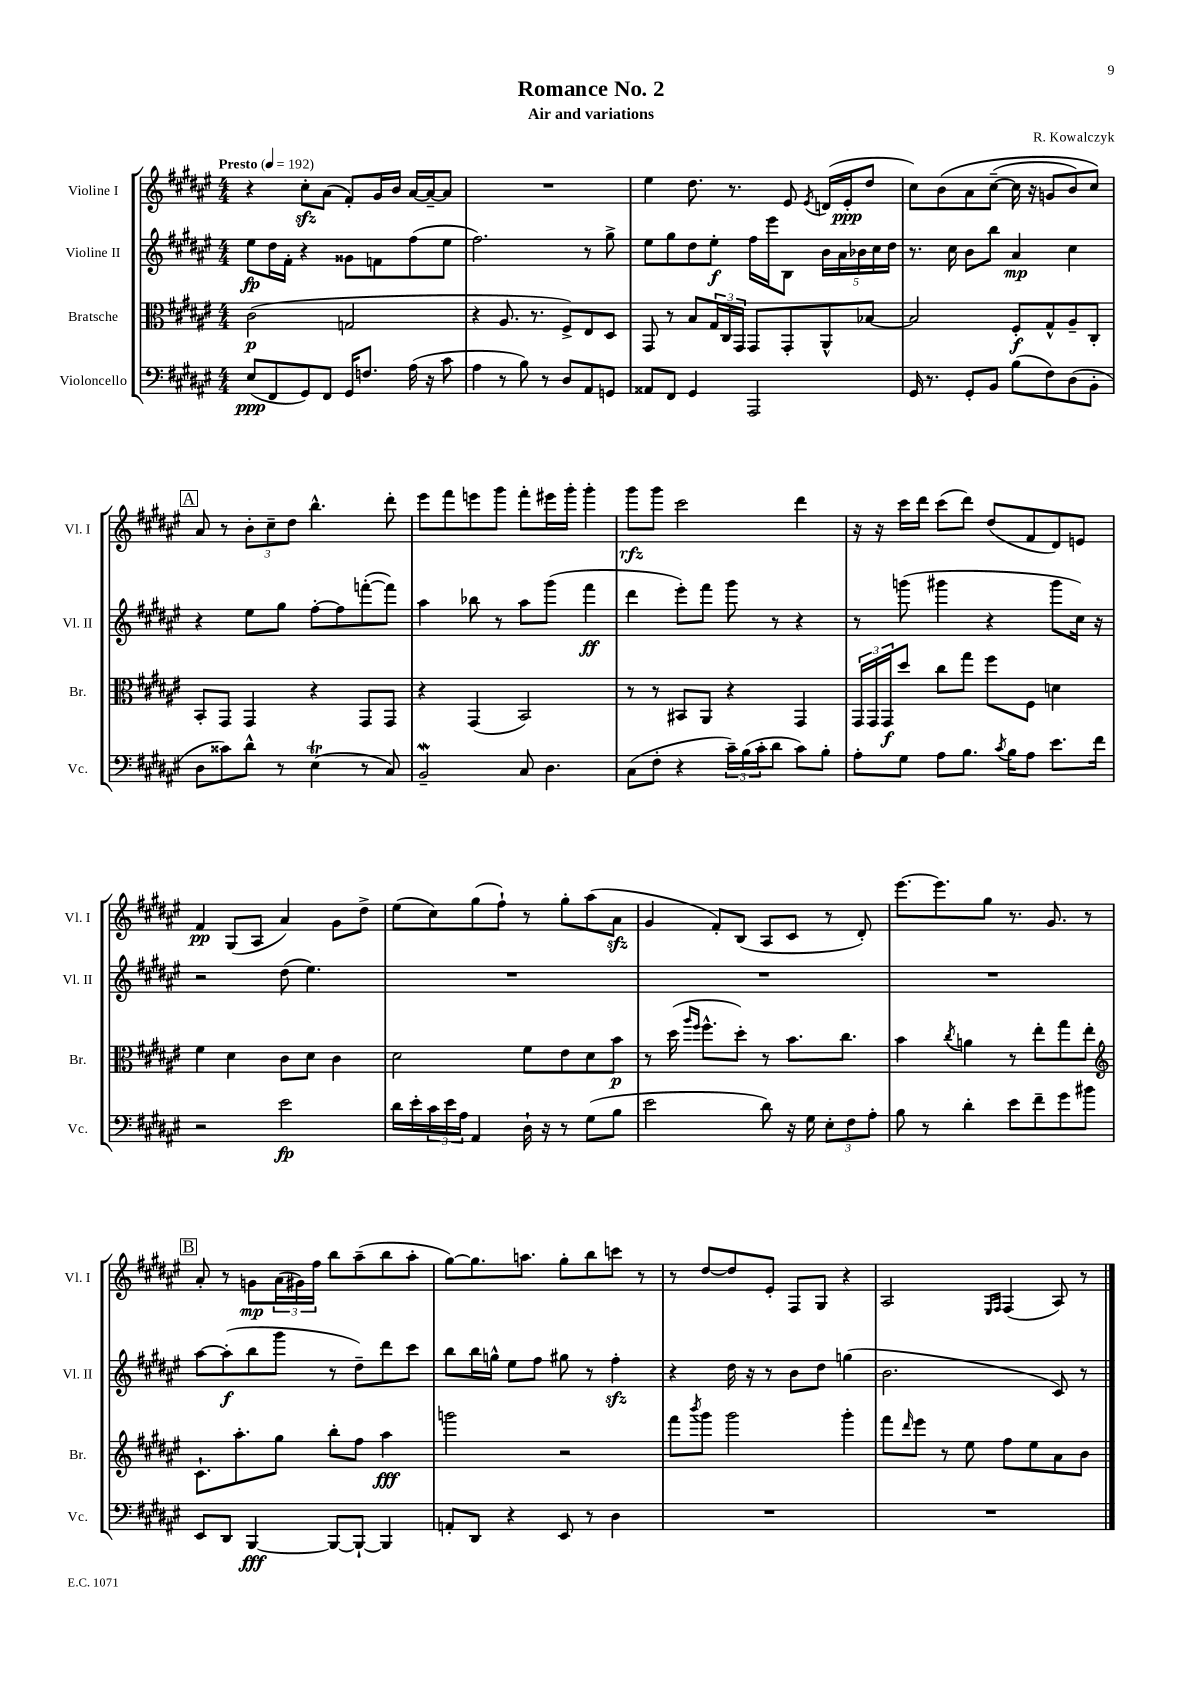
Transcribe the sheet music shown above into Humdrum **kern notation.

**kern	**dynam	**kern	**dynam	**kern	**dynam	**kern	**dynam
*part4	*part4	*part3	*part3	*part2	*part2	*part1	*part1
*staff4	*staff4	*staff3	*staff3	*staff2	*staff2	*staff1	*staff1
*I"Violoncello	*	*I"Bratsche	*	*I"Violine II	*	*I"Violine I	*
*I'Vc.	*	*I'Br.	*	*I'Vl. II	*	*I'Vl. I	*
*clefF4	*	*clefC3	*	*clefG2	*	*clefG2	*
*k[f#c#g#d#a#e#]	*	*k[f#c#g#d#a#e#]	*	*k[f#c#g#d#a#e#]	*	*k[f#c#g#d#a#e#]	*
*M4/4	*	*M4/4	*	*M4/4	*	*M4/4	*
*MM192	*	*MM192	*	*MM192	*	*MM192	*
=1	=1	=1	=1	=1	=1	=1	=1
!	!	!	!	!	!	!LO:TX:a:B:t=Presto	!
(8E#/L	ppp	(2c#\	p	8ee#\L	fp	4r	.
8FF#/	.	.	.	16dd#\L	.	.	.
.	.	.	.	16f#'\JJ	.	.	.
8GG#/)	.	.	.	4r	.	8cc#zz'\L	.
8FF#/J	.	.	.	.	.	(8a#\J	.
16GG#/KL	.	2Gn/	.	8g##X\L	.	8f#'/L)	.
8.Fn/J	.	.	.	.	.	.	.
.	.	.	.	8fn\	.	16g#/L	.
.	.	.	.	.	.	16b/JJ	.
(16A#\	.	.	.	(8ff#\	.	[16a#/LL	.
16r	.	.	.	.	.	16a#~/J_	.
8c#\	.	.	.	8ee#\J	.	8a#/J]	.
=2	=2	=2	=2	=2	=2	=2	=2
4A#\	.	4r	.	2.ff#\)	.	1r	.
8r	.	8.A#/	.	.	.	.	.
8B\)	.	.	.	.	.	.	.
.	.	8.r	.	.	.	.	.
8r	.	.	.	.	.	.	.
8D#/L	.	8F#^/L)	.	.	.	.	.
8AA#/	.	8E#/	.	8r	.	.	.
8GGn/J	.	8D#/J	.	8gg#^\	.	.	.
=3	=3	=3	=3	=3	=3	=3	=3
8AA##X/L	.	8GG#/	.	8ee#\L	.	4ee#\	.
8FF#/J	.	8r	.	8gg#\	.	.	.
4GG#/	.	8B/L	.	8dd#\	.	8.dd#\	.
.	.	24G#/L	.	8ee#'\J	f	.	.
.	.	24C#/	.	.	.	.	.
.	.	.	.	.	.	8.r	.
.	.	24GG#/JJ	.	.	.	.	.
2AAA#/	.	8GG#/L	.	16ff#\LL	.	.	.
.	.	.	.	16eee#\J	.	.	.
.	.	8GG#'/	.	8B\J	.	8e#/	.
.	.	.	.	.	.	8qe#/	.
.	.	8AA#^^/	.	20b\LL	.	(16dn/LL	.
.	.	.	.	20a#\	.	.	.
.	.	.	.	.	.	16e#'/J	ppp
.	.	.	.	20b-X\	.	.	.
.	.	[8B-X/J	.	.	.	8dd#/J	.
.	.	.	.	20cc#\	.	.	.
.	.	.	.	20dd#\JJ	.	.	.
=4	=4	=4	=4	=4	=4	=4	=4
16GG#/	.	2B-/]	.	8.r	.	8cc#\L)	.
8.r	.	.	.	.	.	.	.
.	.	.	.	.	.	(8b\	.
.	.	.	.	16cc#\	.	.	.
8GG#'/L	.	.	.	8b\L	.	8a#\	.
8BB/J	.	.	.	8bb\J	.	([8cc#~\J	.
(8B\L	.	8F#'/L	f	4a#/	mp	16cc#\]	.
.	.	.	.	.	.	16r	.
8F#\)	.	8G#^^/	.	.	.	8gn/L	.
(8D#\	.	8A#~/	.	4cc#\	.	8b/)	.
8BB'\J	.	8C#'/J	.	.	.	8cc#/J)	.
!!LO:LB:g=z
!!LO:REH:place=s1:t=A
=5	=5	=5	=5	=5	=5	=5	=5
8D#\L	.	8BB'/L	.	4r	.	8a#/	.
8c##X\)	.	8GG#/J	.	.	.	8r	.
8d#^^\J	.	4GG#/	.	8ee#\L	.	12b'\L	.
.	.	.	.	.	.	12cc#~\	.
8r	.	.	.	8gg#\J	.	.	.
.	.	.	.	.	.	12dd#\J	.
(4E#t\	.	4r	.	[8ff#'\L	.	4.bb^^\	.
.	.	.	.	8ff#\]	.	.	.
8r	.	8GG#/L	.	([8fffn'\	.	.	.
8C#/)	.	8GG#/J	.	8fff\J])	.	8ddd#'\	.
=6	=6	=6	=6	=6	=6	=6	=6
2BBw~/	.	4r	.	4aa#\	.	8eee#\L	.
.	.	.	.	.	.	8fff#\	.
.	.	(4GG#/	.	8bb-X\	.	8eeen\	.
.	.	.	.	8r	.	8ggg#\J	.
8C#/	.	2BB/)	.	8aa#\L	.	8fff#'\L	.
4.D#\	.	.	.	(8ggg#\J	.	16eee#X\L	.
.	.	.	.	.	.	16ggg#'\JJ	.
.	.	.	.	4fff#\	ff	4ggg#'\	.
=7	=7	=7	=7	=7	=7	=7	=7
(8C#\L	.	8r	.	4ddd#\	.	8ggg#\L	rfz
8F#'\J	.	8r	.	.	.	8ggg#\J	.
4r	.	8BB#X/L	.	8eee#'\L)	.	2ccc#\	.
.	.	8AA#/J	.	8fff#\J	.	.	.
24c#~\LL)	.	4r	.	8ggg#\	.	.	.
(24B\	.	.	.	.	.	.	.
24c#'\J	.	.	.	.	.	.	.
8d#\J	.	.	.	8r	.	.	.
8c#\L)	.	4GG#/	.	4r	.	4ddd#\	.
8B'\J	.	.	.	.	.	.	.
=8	=8	=8	=8	=8	=8	=8	=8
8A#'\L	.	24GG#/LL	.	8r	.	16r	.
.	.	24GG#/	.	.	.	.	.
.	.	.	.	.	.	16r	.
.	.	24GG#/J	f	.	.	.	.
8G#\J	.	8dd#/J	.	(8gggn\	.	16ccc#\LL	.
.	.	.	.	.	.	16ddd#\JJ	.
8A#\L	.	8cc#\L	.	4ggg#X\	.	(8ccc#\L	.
8.B\J	.	8gg#\J	.	.	.	8ddd#\J)	.
.	.	8ff#\L	.	4r	.	(8dd#/L	.
8qc#/	.	.	.	.	.	.	.
16B\KL	.	.	.	.	.	.	.
8A#\J	.	8F#\J	.	.	.	8f#/	.
8.e#\L	.	4dn\	.	8ggg#\L	.	8d#/)	.
.	.	.	.	16cc#\Jk)	.	8en/J	.
16f#\Jk	.	.	.	16r	.	.	.
!!LO:LB:g=z
=9	=9	=9	=9	=9	=9	=9	=9
2r	.	4f#\	.	2r	.	4f#/	pp
.	.	4d#\	.	.	.	(8G#/L	.
.	.	.	.	.	.	8A#/J	.
2e#\	fp	8c#\L	.	(8dd#\	.	4a#/)	.
.	.	8d#\J	.	4.ee#\)	.	.	.
.	.	4c#\	.	.	.	8g#\L	.
.	.	.	.	.	.	8dd#^\J	.
=10	=10	=10	=10	=10	=10	=10	=10
16d#\LL	.	2d#\	.	1r	.	(8ee#\L	.
16e#'\	.	.	.	.	.	.	.
24c#\	.	.	.	.	.	8cc#\)	.
24e#\	.	.	.	.	.	.	.
24A#\JJ	.	.	.	.	.	.	.
4AA#/	.	.	.	.	.	(8gg#\	.
.	.	.	.	.	.	8ff#`\J)	.
16D#`\	.	8f#\L	.	.	.	8r	.
16r	.	.	.	.	.	.	.
8r	.	8e#\	.	.	.	8gg#'\L	.
(8G#\L	.	8d#\	.	.	.	(8aa#\	.
8B\J	.	8b\J	p	.	.	8a#zz\J	.
=11	=11	=11	=11	=11	=11	=11	=11
2e#\	.	8r	.	1r	.	4g#/	.
.	.	(16dd#\	.	.	.	.	.
.	.	16qqaa#/LL	.	.	.	.	.
.	.	16qqff#/JJ	.	.	.	.	.
.	.	8.ff#^^\L	.	.	.	.	.
.	.	.	.	.	.	8f#'/L)	.
.	.	8dd#'\J)	.	.	.	(8B/J	.
8d#\)	.	8r	.	.	.	8A#/L	.
16r	.	8.b\L	.	.	.	8c#/J	.
16G#\	.	.	.	.	.	.	.
12E#'\L	.	.	.	.	.	8r	.
.	.	8.cc#\J	.	.	.	.	.
12F#\	.	.	.	.	.	.	.
.	.	.	.	.	.	8d#'/)	.
12A#'\J	.	.	.	.	.	.	.
=12	=12	=12	=12	=12	=12	=12	=12
8B\	.	4b\	.	1r	.	[8.eee#\L	.
8r	.	.	.	.	.	.	.
.	.	.	.	.	.	8.eee#\]	.
.	.	8qcc#/	.	.	.	.	.
4d#'\	.	4an\	.	.	.	.	.
.	.	.	.	.	.	8gg#\J	.
8e#\L	.	8r	.	.	.	8.r	.
8f#~\	.	8ee#'\L	.	.	.	.	.
.	.	.	.	.	.	8.g#/	.
8g#\	.	8gg#\	.	.	.	.	.
8b#X\J	.	8ee#'\J	.	.	.	8r	.
!!LO:LB:g=z
!!LO:REH:place=s1:t=B
=13	=13	=13	=13	=13	=13	=13	=13
*	*	*clefG2	*	*	*	*	*
8EE#/L	.	8.c#`\L	.	[8aa#\L	.	8a#'/	.
8DD#/J	.	.	.	(8aa#'\]	f	8r	.
.	.	8.aa#'\	.	.	.	.	.
[4BBB/	fff	.	.	8bb\	.	8gn\L	mp
.	.	8gg#\J	.	8ggg#\J	.	(24a#\L	.
.	.	.	.	.	.	24g#X\)	.
.	.	.	.	.	.	24ff#\JJ	.
8BBB/L_	.	8bb'\L	.	8r	.	8bb\L	.
8BBB`/J_	.	8ff#\J	.	8dd#~\L)	.	(8aa#~\	.
4BBB/]	.	4aa#\	fff	8ddd#\	.	8bb\	.
.	.	.	.	8ccc#\J	.	8aa#'\J	.
=14	=14	=14	=14	=14	=14	=14	=14
8AAn'/L	.	2gggn\	.	8bb\L	.	[8gg#\L)	.
8DD#/J	.	.	.	16bb\L	.	8.gg#\]	.
.	.	.	.	16ggn^^\JJ	.	.	.
4r	.	.	.	8ee#\L	.	.	.
.	.	.	.	.	.	8.aan\J	.
.	.	.	.	8ff#\J	.	.	.
8EE#/	.	2r	.	8gg#X\	.	8gg#'\L	.
8r	.	.	.	8r	.	8bb\	.
4D#\	.	.	.	4ff#zz'\	.	8cccn\J	.
.	.	.	.	.	.	8r	.
=15	=15	=15	=15	=15	=15	=15	=15
1r	.	8fff#\L	.	4r	.	8r	.
.	.	8qbbb/	.	.	.	.	.
.	.	8ggg#\J	.	.	.	[8dd#/L	.
.	.	2ggg#\	.	16dd#\	.	8dd#/]	.
.	.	.	.	16r	.	.	.
.	.	.	.	8r	.	8e#'/J	.
.	.	.	.	8b\L	.	8F#/L	.
.	.	.	.	8dd#\J	.	8G#/J	.
.	.	4ggg#'\	.	(4ggn\	.	4r	.
=16	=16	=16	=16	=16	=16	=16	=16
1r	.	8fff#\L	.	2.b\	.	2A#/	.
.	.	16qqddd#/	.	.	.	.	.
.	.	8eee#\J	.	.	.	.	.
.	.	8r	.	.	.	.	.
.	.	8ee#\	.	.	.	.	.
.	.	.	.	.	.	16qqE#/LL	.
.	.	.	.	.	.	16qqF#/JJ	.
.	.	8ff#\L	.	.	.	(4F#/	.
.	.	8ee#\	.	.	.	.	.
.	.	8a#\	.	8c#/)	.	8A#/)	.
.	.	8b\J	.	8r	.	8r	.
==	==	==	==	==	==	==	==
*-	*-	*-	*-	*-	*-	*-	*-
